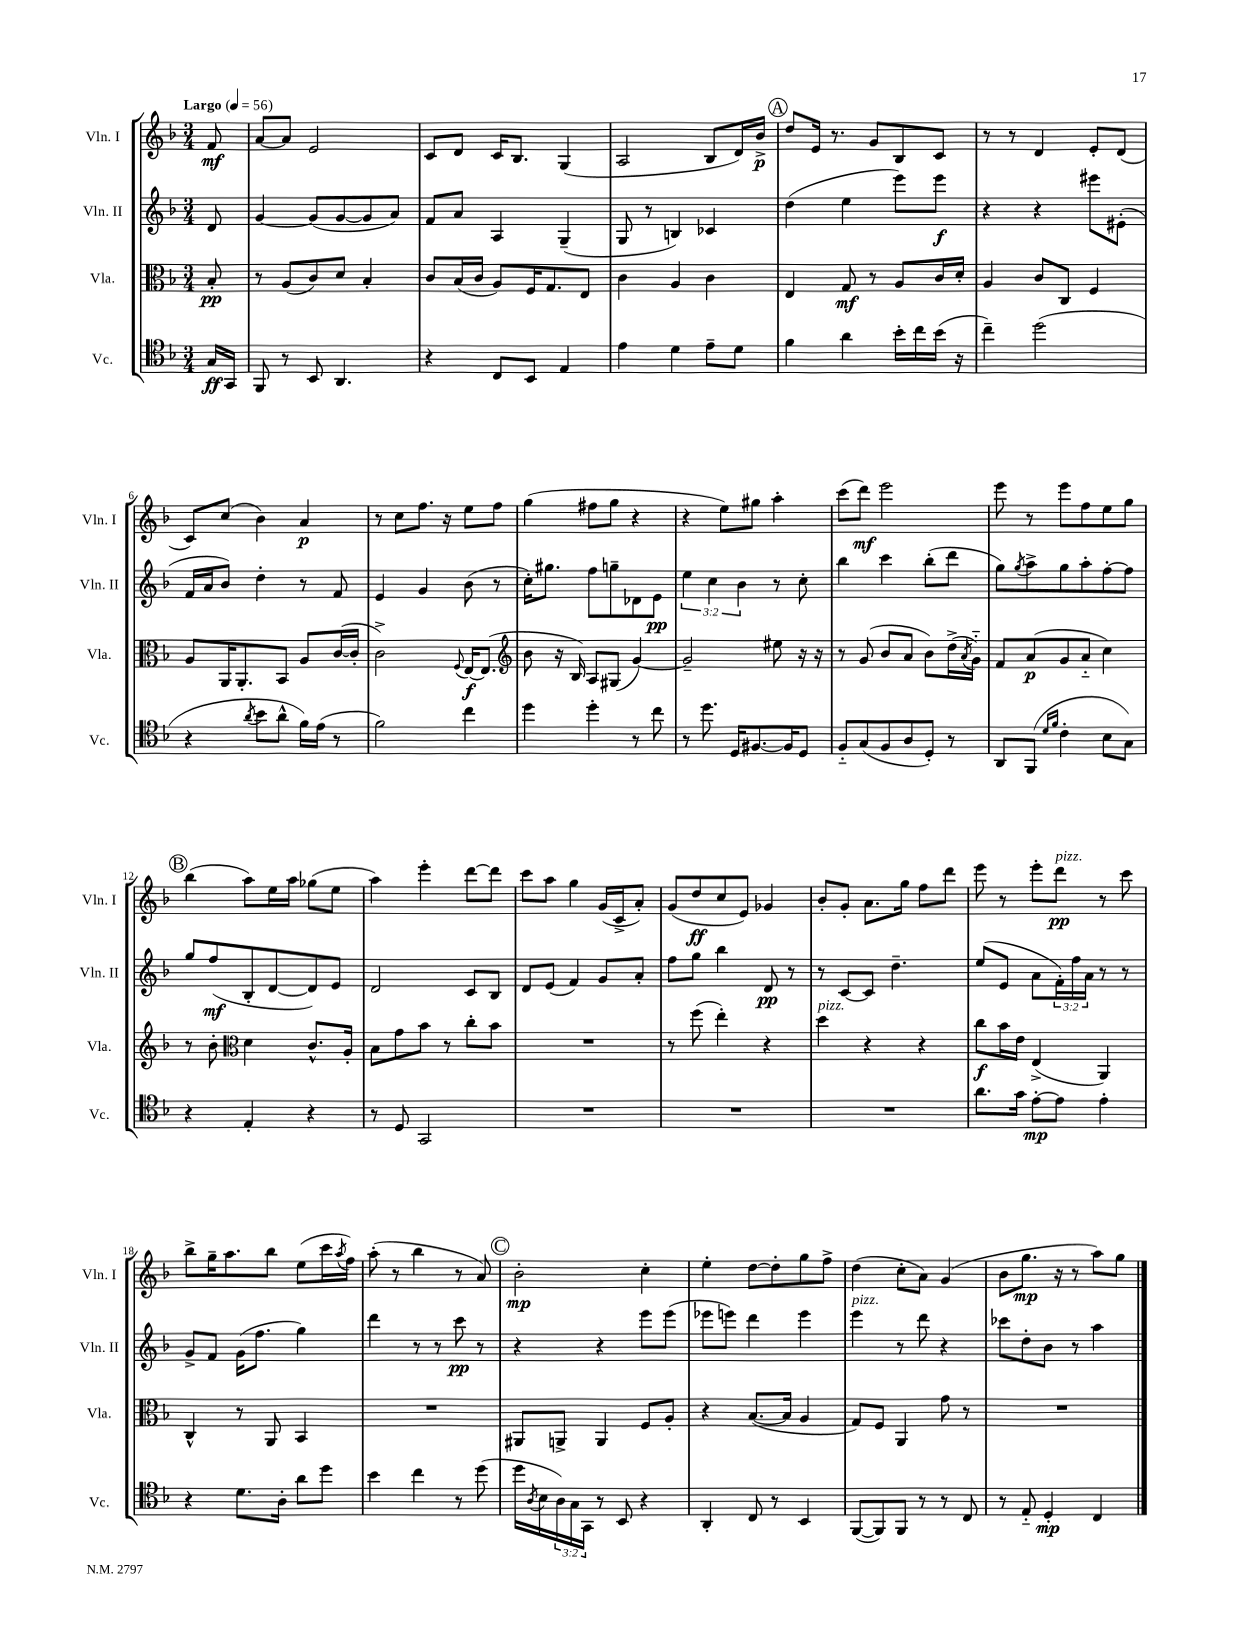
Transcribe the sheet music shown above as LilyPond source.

<<
\new StaffGroup <<
\new Staff = "s0" \with { instrumentName = "Vln. I" shortInstrumentName = "Vln. I" } {
    \clef treble \key f \major \numericTimeSignature \time 3/4 \partial 8 \tempo "Largo" 4 = 56
    f'8\mf |
    a'8~ a'8 e'2 |
    c'8 d'8 c'16 bes8. g4( |
    a2 bes8 d'16) bes'16->\p |
    \mark \markup { \circle "A" } d''8 e'16 r8. g'8 bes8 c'8 |
    r8 r8 d'4 e'8-. d'8( |
    c'8) c''8( bes'4) a'4\p |
    r8 c''8 f''8. r16 e''8 f''8 |
    g''4( fis''8 g''8 r4 |
    r4 e''8) gis''8 a''4-. |
    c'''8( d'''8\mf) e'''2 |
    e'''8 r8 e'''8 f''8 e''8 g''8 |
    \mark \markup { \circle "B" } bes''4( a''8) e''16 a''16 ges''8( e''8 |
    a''4) e'''4-. d'''8~ d'''8 |
    c'''8 a''8 g''4 g'16( c'16-> a'8-.) |
    g'8( d''8\ff c''8 e'8) ges'4 |
    bes'8-. g'8-. a'8. g''16 f''8 d'''8 |
    e'''8 r8 e'''8-. d'''8\pp^\markup { \italic "pizz." } r8 c'''8 |
    bes''8-> g''16-- a''8. bes''8 e''8( c'''16 \acciaccatura { a''8 } f''16) |
    a''8-.( r8 bes''4 r8 a'8) |
    \mark \markup { \circle "C" } bes'2-.\mp c''4-. |
    e''4-. d''8~ d''8-. g''8 f''8-> |
    d''4( c''8-. a'8) g'4( |
    bes'8 g''8.\mp r16 r8 a''8) g''8 \bar "|." |
}
\new Staff = "s1" \with { instrumentName = "Vln. II" shortInstrumentName = "Vln. II" } {
    \clef treble \key f \major \numericTimeSignature \time 3/4 \override Staff.TupletNumber.text = #tuplet-number::calc-fraction-text \partial 8
    d'8 |
    g'4~ g'8( g'8~ g'8 a'8) |
    f'8 a'8 a4 g4--( |
    g8 r8 b4) ces'4 |
    \mark \markup { \circle "A" } d''4( e''4 e'''8) e'''8\f |
    r4 r4 eis'''8 eis'8-.( |
    f'16 a'16 bes'8) d''4-. r8 f'8 |
    e'4 g'4 bes'8( r8 |
    c''16-.) gis''8. f''8 g''8-- des'8 e'8\pp |
    \tuplet 3/2 { e''4 c''4 bes'4 } r8 c''8-. |
    bes''4 c'''4 bes''8-.( d'''8 |
    g''8) \acciaccatura { g''8 } a''8-> g''8 a''8-. f''8~-. f''8 |
    \mark \markup { \circle "B" } g''8 f''8\mf( bes8-. d'8~ d'8) e'8 |
    d'2 c'8 bes8 |
    d'8 e'8( f'4) g'8 a'8-. |
    f''8 g''8 bes''4 d'8\pp r8 |
    r8 c'8~ c'8 d''4.-- |
    e''8( e'8 a'8 \tuplet 3/2 { f'16-.) f''16 a'16 } r8 r8 |
    g'8-> f'8 g'16( f''8. g''4) |
    d'''4 r8 r8 c'''8\pp r8 |
    \mark \markup { \circle "C" } r4 r4 e'''8 e'''8( |
    ees'''8 e'''8) d'''4 e'''4 |
    e'''4^\markup { \italic "pizz." } r8 d'''8 r4 |
    ces'''8 d''8-. bes'8 r8 a''4 \bar "|." |
}
\new Staff = "s2" \with { instrumentName = "Vla." shortInstrumentName = "Vla." } {
    \clef alto \key f \major \numericTimeSignature \time 3/4 \partial 8
    bes8-.\pp |
    r8 a8( c'8) d'8 bes4-. |
    c'8 bes16( c'16 a8) f16 g8. e8 |
    c'4 a4 c'4 |
    \mark \markup { \circle "A" } e4 g8\mf r8 a8 c'16 d'16-. |
    a4 c'8 c8 f4 |
    a8 a,16 a,8.-. bes,8 a8 c'16~( c'16-. |
    c'2->) \appoggiatura { f8 } e16~\f e8.( |
    \clef treble bes'8 r16 bes16) a8 gis8( g'4~) |
    g'2-- eis''8 r16 r16 |
    r8 g'8( bes'8 a'8 bes'8) d''16->( \acciaccatura { a'8 } g'16-_) |
    f'8 a'8\p( g'8 a'8-_ c''4) |
    \mark \markup { \circle "B" } r8 bes'8-. \clef alto d'4 c'8.-^ a16-. |
    bes8 g'8 bes'8 r8 c''8-. bes'8 |
    R2. |
    r8 f''8( e''4-.) r4 |
    d''4^\markup { \italic "pizz." } r4 r4 |
    c''8\f bes'16 e'16 e4->( a,4) |
    c4-^ r8 a,8 bes,4 |
    R2. |
    \mark \markup { \circle "C" } ais,8 a,8-> a,4 f8 a8-. |
    r4 bes8.~( bes16 a4 |
    g8) f8 a,4 g'8 r8 |
    R2. \bar "|." |
}
\new Staff = "s3" \with { instrumentName = "Vc." shortInstrumentName = "Vc." } {
    \clef tenor \key f \major \numericTimeSignature \time 3/4 \override Staff.TupletNumber.text = #tuplet-number::calc-fraction-text \partial 8
    g16\ff g,16 |
    f,8 r8 bes,8 a,4. |
    r4 c8 bes,8 e4 |
    e'4 d'4 e'8-- d'8 |
    \mark \markup { \circle "A" } f'4 a'4 bes'16-. c''16 bes'16( r16 |
    c''4--) d''2( |
    r4 \acciaccatura { a'8 } bes'8 a'8-^ f'16) e'16( r8 |
    f'2) c''4 |
    d''4 d''4-. r8 c''8 |
    r8 d''8. d16 fis8.~ fis16 d8 |
    f8-_ g8( f8 a8 d8-.) r8 |
    a,8 f,8( \grace { d'16 f'16 } c'4-. bes8 g8) |
    \mark \markup { \circle "B" } r4 e4-. r4 |
    r8 d8 g,2 |
    R2. |
    R2. |
    R2. |
    a'8. g'16 e'8~-.\mp e'8 e'4-. |
    r4 d'8. a16-. a'8 d''8 |
    bes'4 c''4 r8 d''8( |
    \mark \markup { \circle "C" } d''16 \acciaccatura { a8 } bes16 \tuplet 3/2 { a16) g16 g,16 } r8 bes,8 r4 |
    a,4-. c8 r8 bes,4 |
    f,8~( f,8) f,8 r8 r8 c8 |
    r8 e8-_ d4-.\mp c4 \bar "|." |
}
>>
>>
